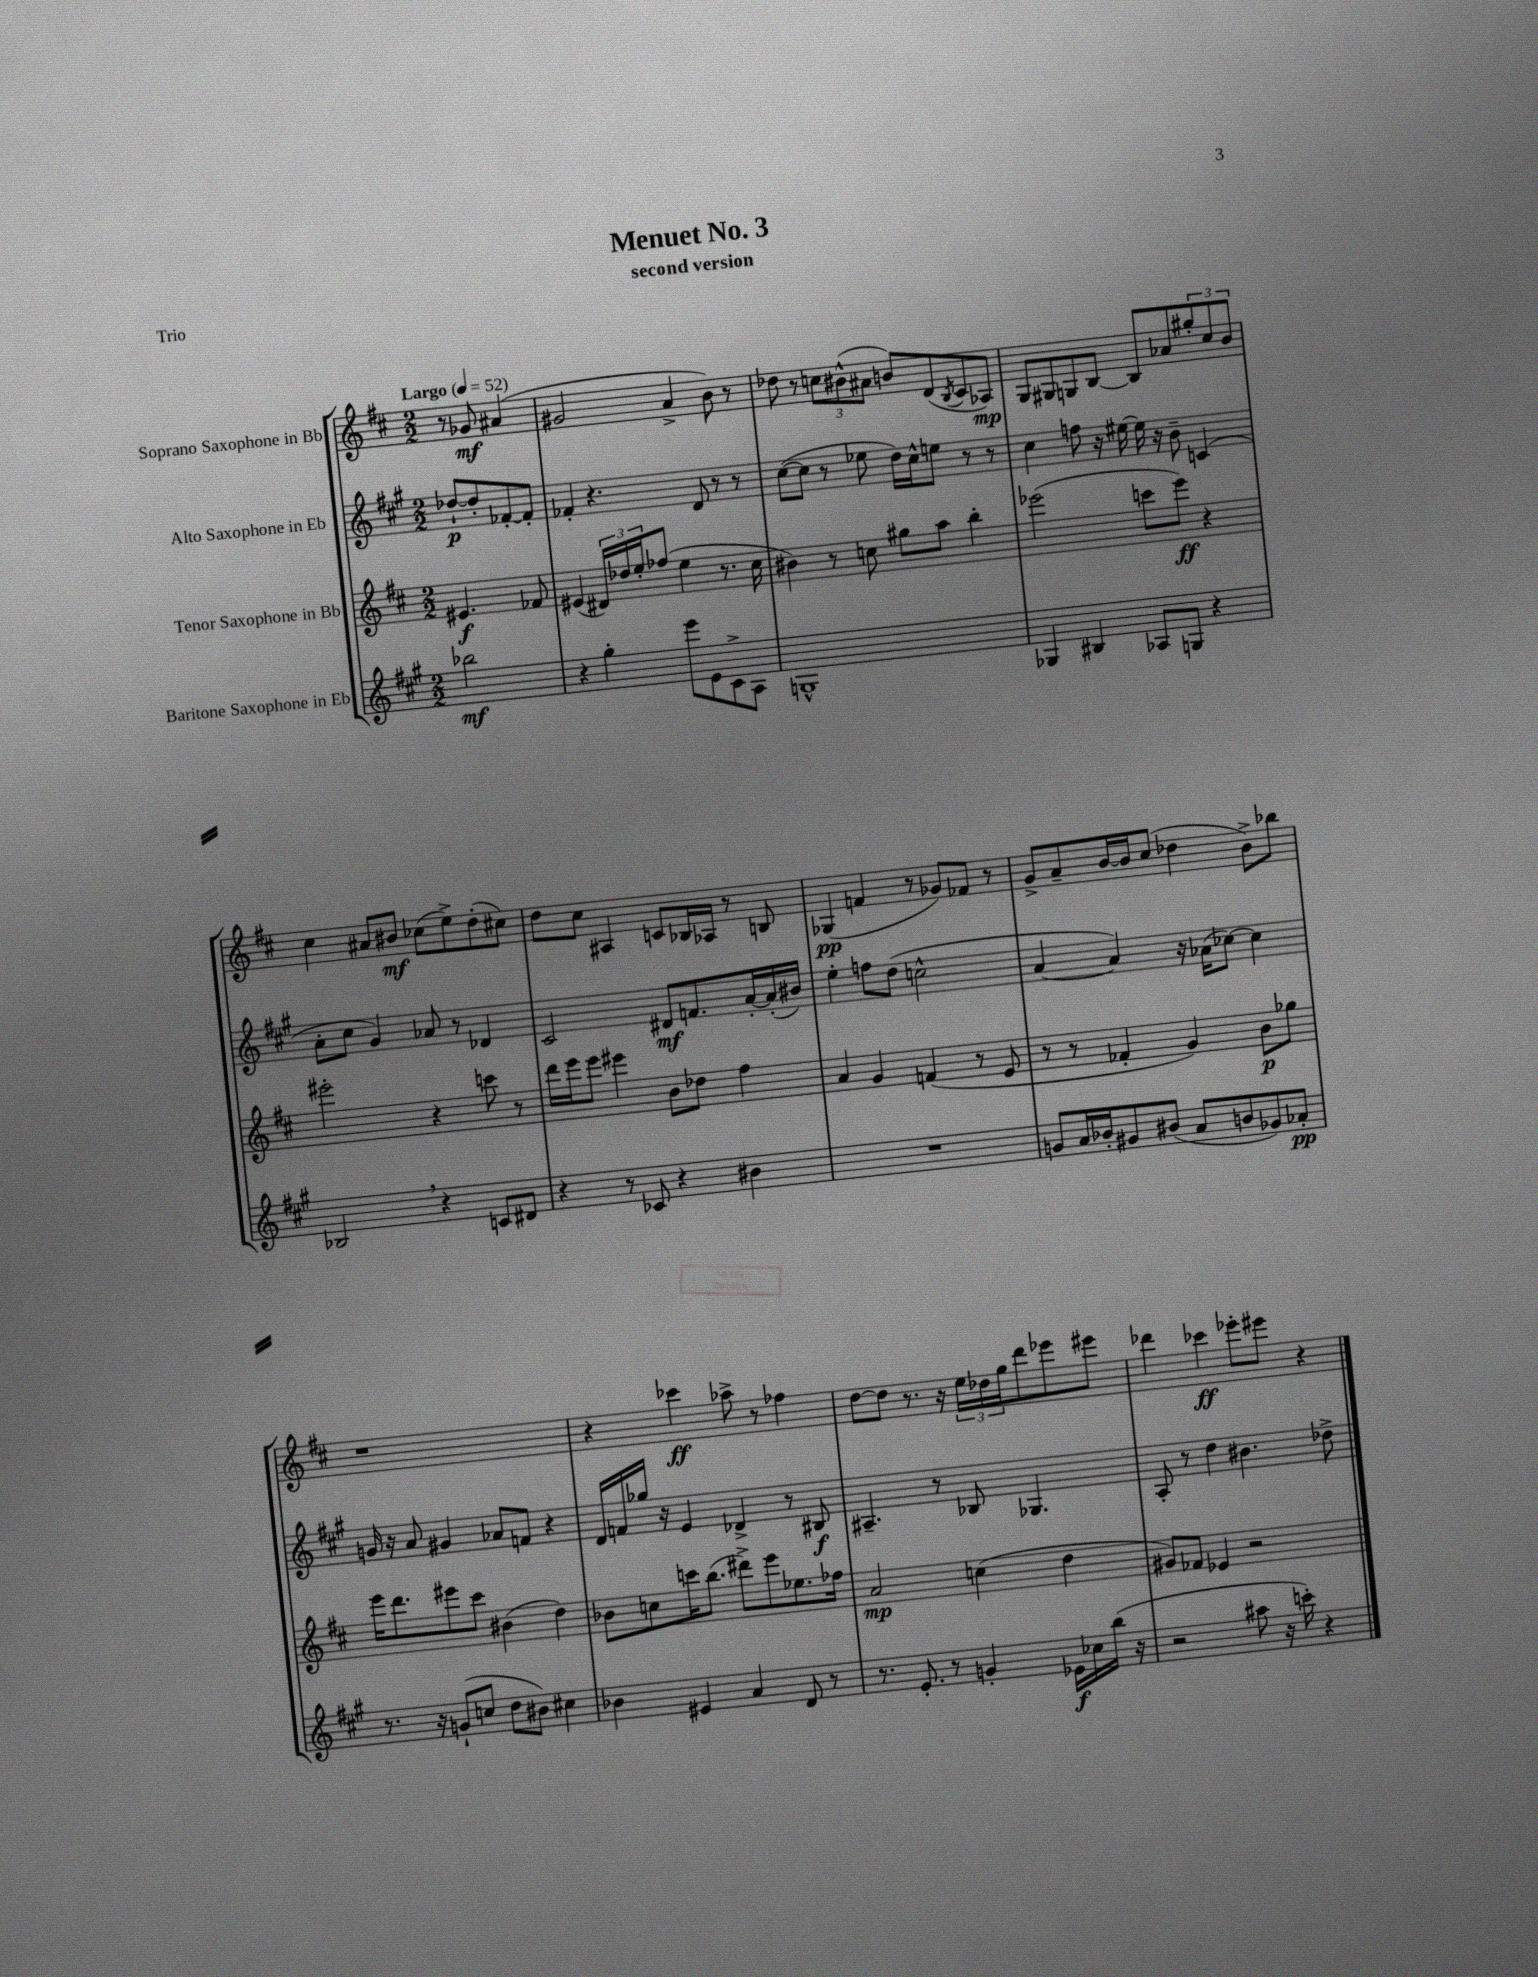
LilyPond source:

\header { title = "Menuet No. 3" subtitle = "second version" piece = "Trio" }
<<
\new StaffGroup <<
\new Staff = "s0" \with { instrumentName = "Soprano Saxophone in Bb" } {
    \clef treble \key d \major \numericTimeSignature \time 2/2 \partial 2 \tempo "Largo" 4 = 52
    r8 ges'8\mf ais'4( |
    gis'2 a'4-> b'8) r8 |
    des''8 r8 \tuplet 3/2 { c''8 bis'8-^( ais'8 } b'8) d'8( \acciaccatura { b8 } cis'8 aes8\mp) |
    g8 gis8 g8 b8~ b8 aes'8 \tuplet 3/2 { gis''8-. cis''8 b'8 } |
    cis''4 ais'8 bis'8\mf ces''8( e''8->) d''8-.( cis''8) |
    d''8 cis''8 ais4 c'8 bes16 aes16 r8 b8 |
    ges4\pp( f'4 r8 ges'8) fes'8 r8 |
    g'8-> a'8-- b'16~ b'16 cis''8( des''4 b'8->) bes''8 |
    r1 |
    r4 ces'''4\ff aes''8-> r8 fes''4 |
    d''8~ d''8 r8. r16 \tuplet 3/2 { e''16 des''16 g''16 } d'''8 ees'''8 eis'''8 |
    des'''4 ces'''4\ff ees'''8-. eis'''8 r4 \bar "|." |
}
\new Staff = "s1" \with { instrumentName = "Alto Saxophone in Eb" } {
    \clef treble \key a \major \numericTimeSignature \time 2/2 \partial 2
    des''8~-!\p des''8-. fes'8~-. fes'8-. |
    fes'4-. r4. d'8 r8 r8 |
    cis''8~( cis''8 r8 ees''8 d''16) cis''16-^ e''8 r8 r8 |
    cis''4 f''8 r16 eis''16~ eis''16 r16 b'8-- c'4( |
    a'8-. cis''8 gis'4) aes'8 r8 des'4 |
    cis'2 dis'8\mf f'8. a'16~-. a'16-.( bis'16) |
    e''4-. f''8 d''8( c''2-^ |
    a'4~ a'4) r16 aes'16( ces''8~) ces''4 |
    g'16 r16 a'8 gis'4 aes'8 f'8 r4 |
    d'16 f'16 ges''16 r16 e'4 des'4-> r8 bis8\f |
    ais4.-- r8 bes8 ges4. |
    a8-. r8 d''4 bis'4. des''8-> \bar "|." |
}
\new Staff = "s2" \with { instrumentName = "Tenor Saxophone in Bb" } {
    \clef treble \key d \major \numericTimeSignature \time 2/2 \partial 2
    eis'4.\f fes'8 |
    eis'4( \tuplet 3/2 { dis'16) des''16 e''16-. } fes''8( e''4 r8. cis''16 |
    bis'4) r8 c''8 gis''8 a''8 b''4-. |
    ees'''2( c'''8 ees'''8\ff) r4 |
    eis'''2-. r4 c'''8 r8 |
    d'''16 e'''16 e'''8 eis'''4 b'8 des''8 fis''4 |
    a'4 g'4 f'4( r8 e'8 |
    r8 r8 fes'4-. g'4) b'8\p ges''8 |
    e'''16 d'''8. eis'''8 cis'''8 bis'4( d''4) |
    bes'8 c''8 c'''16 b''8.( dis'''8->) e'''8 ees''8. fes''16 |
    a'2\mp c''4( d''4 |
    gis'8) fes'8 ees'4 r2 \bar "|." |
}
\new Staff = "s3" \with { instrumentName = "Baritone Saxophone in Eb" } {
    \clef treble \key a \major \numericTimeSignature \time 2/2 \partial 2
    bes''2\mf |
    r4 gis''4-. e'''8 e'8 cis'8-> a8 |
    g1-^ |
    ges4 bis4 aes8 g8 r4 |
    bes2 \breathe r4 c'8 dis'8 |
    r4 r8 ces'8 r4 bis'4 |
    R1 |
    g'8 a'16 bes'16-. gis'8 bis'8( a'8 b'8 ges'8) aes'8-.\pp |
    r8. r16 g'8-!( c''8 d''8 bis'8) cis''4 |
    bes'4 eis'4 a'4 d'8 r8 |
    r8. e'8.-. r8 g'4-. ees'16\f ces''16 b''16( r16 |
    r2 ais''8 r16 c'''16-.) r4 \bar "|." |
}
>>
>>
\layout { \context { \Score \remove "Bar_number_engraver" } }
